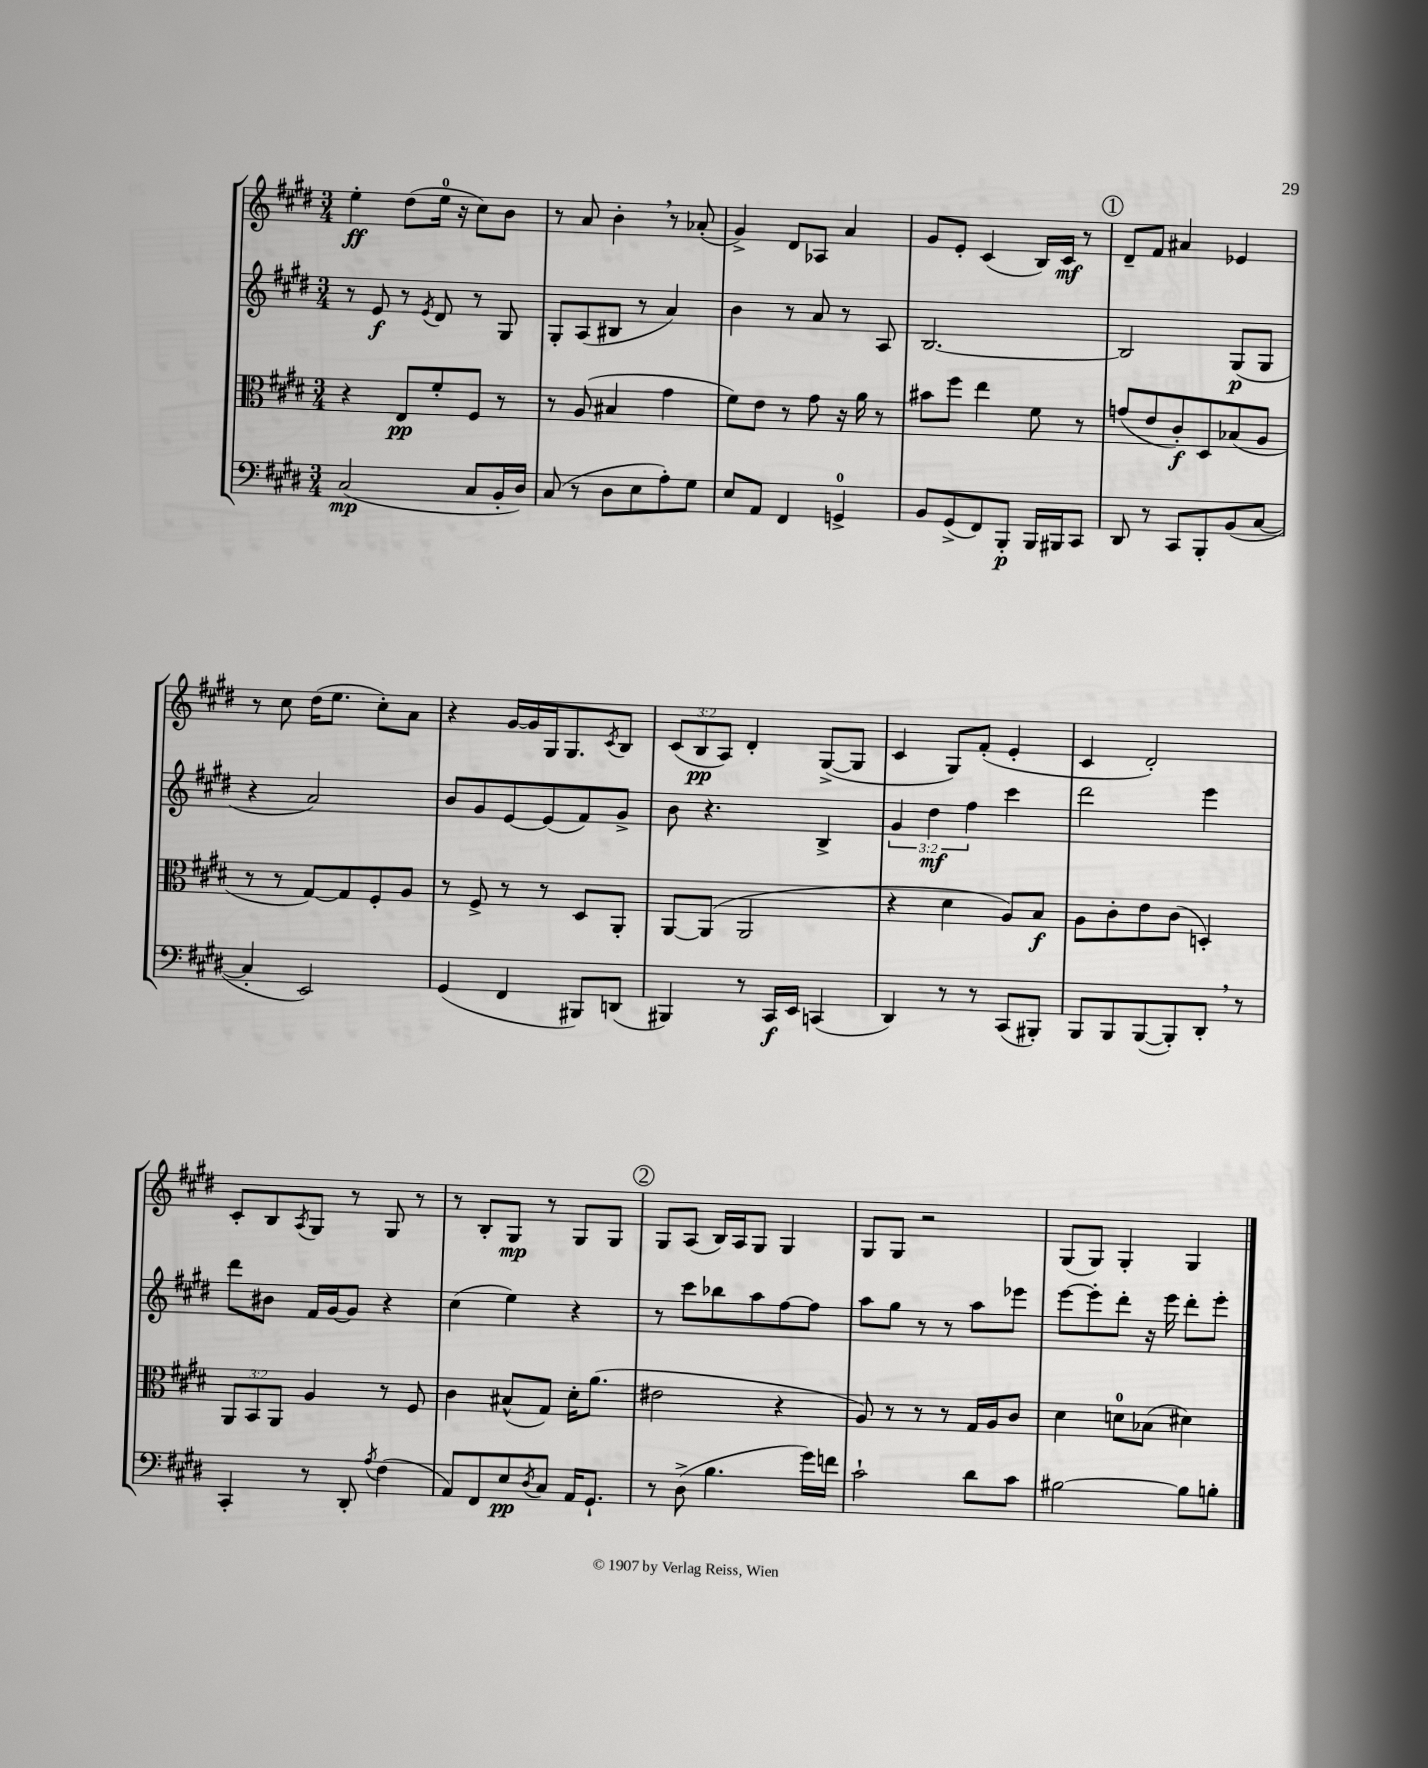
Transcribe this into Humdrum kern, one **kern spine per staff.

**kern	**dynam	**kern	**dynam	**kern	**dynam	**kern	**dynam
*part4	*part4	*part3	*part3	*part2	*part2	*part1	*part1
*staff4	*staff4	*staff3	*staff3	*staff2	*staff2	*staff1	*staff1
*clefF4	*	*clefC3	*	*clefG2	*	*clefG2	*
*k[f#c#g#d#]	*	*k[f#c#g#d#]	*	*k[f#c#g#d#]	*	*k[f#c#g#d#]	*
*M3/4	*	*M3/4	*	*M3/4	*	*M3/4	*
=1	=1	=1	=1	=1	=1	=1	=1
(2C#/	mp	4r	.	8r	.	4ee'\	ff
.	.	.	.	8e/	f	.	.
.	.	8E/L	pp	8r	.	(8dd#\L	.
.	.	.	.	8qe/	.	.	.
.	.	8f#'/	.	8d#/	.	16ee\Jk	.
.	.	.	.	.	.	16r	.
8C#/L	.	8F#/J	.	8r	.	8cc#\L)	.
16BB'/L	.	8r	.	8G#/	.	8b\J	.
16D#/JJ)	.	.	.	.	.	.	.
=2	=2	=2	=2	=2	=2	=2	=2
(8C#/	.	8r	.	8G#'/L	.	8r	.
8r	.	(8A/	.	(8A/	.	8a/	.
8D#\L	.	4B#X/	.	8B#X/J	.	4b',\	.
8E\	.	.	.	8r	.	.	.
8A'\)	.	4g#\	.	4a/)	.	8r	.
8G#\J	.	.	.	.	.	(8a-X'/	.
=3	=3	=3	=3	=3	=3	=3	=3
8E/L	.	8f#\L)	.	4b\	.	4g#^/)	.
8AA/J	.	8e\J	.	.	.	.	.
4FF#/	.	8r	.	8r	.	8d#/L	.
.	.	8g#\	.	8a/	.	8A-X/J	.
4GGn^/	.	16r	.	8r	.	4a/	.
.	.	16a\	.	.	.	.	.
.	.	8r	.	8A/	.	.	.
=4	=4	=4	=4	=4	=4	=4	=4
8BB/L	.	8b#X\L	.	[2.B/	.	8g#/L	.
(8GG#^/	.	8ff#\J	.	.	.	8e'/J	.
8FF#/)	.	4ee\	.	.	.	(4c#/	.
8BBB'/J	p	.	.	.	.	.	.
16BBB/LL	.	8f#\	.	.	.	16B/LL)	.
16BBB#X/J	.	.	.	.	.	16c#/JJ	mf
8CC#/J	.	8r	.	.	.	8r	.
!!LO:REH:place=s1:t=1
=5	=5	=5	=5	=5	=5	=5	=5
8DD#/	.	(8gn/L	.	2B/]	.	8d#~/L	.
8r	.	8e/	.	.	.	8f#/J	.
8CC#/L	.	8c#'/)	f	.	.	4a#X/	.
8BBB'/	.	8D#/	.	.	.	.	.
(8BB/	.	(8B-X/	.	(8G#/L	p	4e-X/	.
[8C#/J	.	8A/J	.	8G#/J	.	.	.
!!LO:LB:g=z
=6	=6	=6	=6	=6	=6	=6	=6
4C#'/]	.	8r	.	4r	.	8r	.
.	.	8r	.	.	.	8cc#\	.
2EE/)	.	[8G#/L)	.	2a/)	.	(16dd#\KL	.
.	.	.	.	.	.	8.ee\J	.
.	.	8G#/]	.	.	.	.	.
.	.	8F#'/	.	.	.	8cc#'\L)	.
.	.	8A/J	.	.	.	8a\J	.
=7	=7	=7	=7	=7	=7	=7	=7
(4GG#/	.	8r	.	8b/L	.	4r	.
.	.	8F#^/	.	8g#/	.	.	.
4FF#/	.	8r	.	[8e/	.	[16g#/LL	.
.	.	.	.	.	.	16g#/]	.
.	.	8r	.	(8e/]	.	16G#/J	.
.	.	.	.	.	.	8.G#/	.
8BBB#X/L)	.	8D#/L	.	8f#/)	.	.	.
.	.	.	.	.	.	8qc#/	.
(8DDn/J	.	8AA'/J	.	8g#^/J	.	8B/J	.
=8	=8	=8	=8	=8	=8	=8	=8
4BBB#X/)	.	[8AA/L	.	8b\	.	(12c#/L	.
.	.	.	.	.	.	12B/	pp
.	.	(8AA/J]	.	4.r	.	.	.
.	.	.	.	.	.	12A/J)	.
8r	.	2AA/	.	.	.	4d#'/	.
16CC#/LL	f	.	.	.	.	.	.
16EE/JJ	.	.	.	.	.	.	.
(4CCn/	.	.	.	4B^/	.	([8G#^/L	.
.	.	.	.	.	.	8G#/J]	.
=9	=9	=9	=9	=9	=9	=9	=9
4DD#/)	.	4r	.	6g#/	.	4c#/	.
.	.	.	.	6dd#\	mf	.	.
8r	.	4d#\	.	.	.	8G#/L)	.
.	.	.	.	6ff#\	.	.	.
8r	.	.	.	.	.	(8f#'/J	.
(8CC#/L	.	8A/L)	.	4ccc#\	.	4e'/	.
8BBB#X'/J)	.	8B/J	f	.	.	.	.
=10	=10	=10	=10	=10	=10	=10	=10
8BBB/L	.	8A\L	.	2ddd#\	.	4c#/	.
8BBB/	.	8c#'\	.	.	.	.	.
([8BBB/	.	8e\	.	.	.	2d#'/)	.
8BBB'/])	.	(8c#\J	.	.	.	.	.
8DD#',/J	.	4Dn'/)	.	4eee\	.	.	.
8r	.	.	.	.	.	.	.
!!LO:LB:g=z
=11	=11	=11	=11	=11	=11	=11	=11
4CC#'/	.	12AA/L	.	8ddd#\L	.	8c#'/L	.
.	.	12BB/	.	.	.	.	.
.	.	.	.	8b#X\J	.	8B/	.
.	.	12AA/J	.	.	.	.	.
.	.	.	.	.	.	8qA/	.
8r	.	4A/	.	16f#/LL	.	8G#/J	.
.	.	.	.	[16g#/J	.	.	.
8DD#'/	.	.	.	8g#/J]	.	8r	.
8qA/	.	.	.	.	.	.	.
(4F#\	.	8r	.	4r	.	8G#/	.
.	.	8F#/	.	.	.	8r	.
=12	=12	=12	=12	=12	=12	=12	=12
8AA/L)	.	4c#\	.	(4cc#\	.	8r	.
8FF#/	.	.	.	.	.	8B'/L	.
8E/	pp	(8B#X^^/L	.	4ee\)	.	8G#/J	mp
8qD#/	.	.	.	.	.	.	.
8C#/J	.	8G#/J)	.	.	.	8r	.
16AA/KL	.	16d#'\KL	.	4r	.	8G#/L	.
8.GG#`/J	.	(8.a\J	.	.	.	.	.
.	.	.	.	.	.	8G#/J	.
!!LO:REH:place=s1:t=2
=13	=13	=13	=13	=13	=13	=13	=13
8r	.	2e#X\	.	8r	.	8G#/L	.
(8D#^\	.	.	.	8ccc#\L	.	(8A/J	.
4.B\	.	.	.	8bb-X\	.	16B/LL)	.
.	.	.	.	.	.	16A/J	.
.	.	.	.	8aa\	.	8G#/J	.
.	.	4r	.	[8ff#\	.	4G#/	.
16g#\LL)	.	.	.	8ff#\J]	.	.	.
16fn\JJ	.	.	.	.	.	.	.
=14	=14	=14	=14	=14	=14	=14	=14
2c#`\	.	8A/)	.	8aa\L	.	8G#/L	.
.	.	8r	.	8gg#\J	.	8G#/J	.
.	.	8r	.	8r	.	2r	.
.	.	8r	.	8r	.	.	.
8d#\L	.	16G#/LL	.	8aa\L	.	.	.
.	.	16A/J	.	.	.	.	.
8c#\J	.	8c#/J	.	8eee-X\J	.	.	.
=15	=15	=15	=15	=15	=15	=15	=15
[2B#X\	.	4d#\	.	[8eee\L	.	(8G#/L	.
.	.	.	.	8eee'\]	.	8G#/J)	.
.	.	8dn\L	.	8ddd#'\J	.	4G#'/	.
.	.	(8B-X\J	.	16r	.	.	.
.	.	.	.	16eee\	.	.	.
8B#\L]	.	4d#X\)	.	8ddd#'\L	.	4G#/	.
8Bn'\J	.	.	.	8eee'\J	.	.	.
==	==	==	==	==	==	==	==
*-	*-	*-	*-	*-	*-	*-	*-
